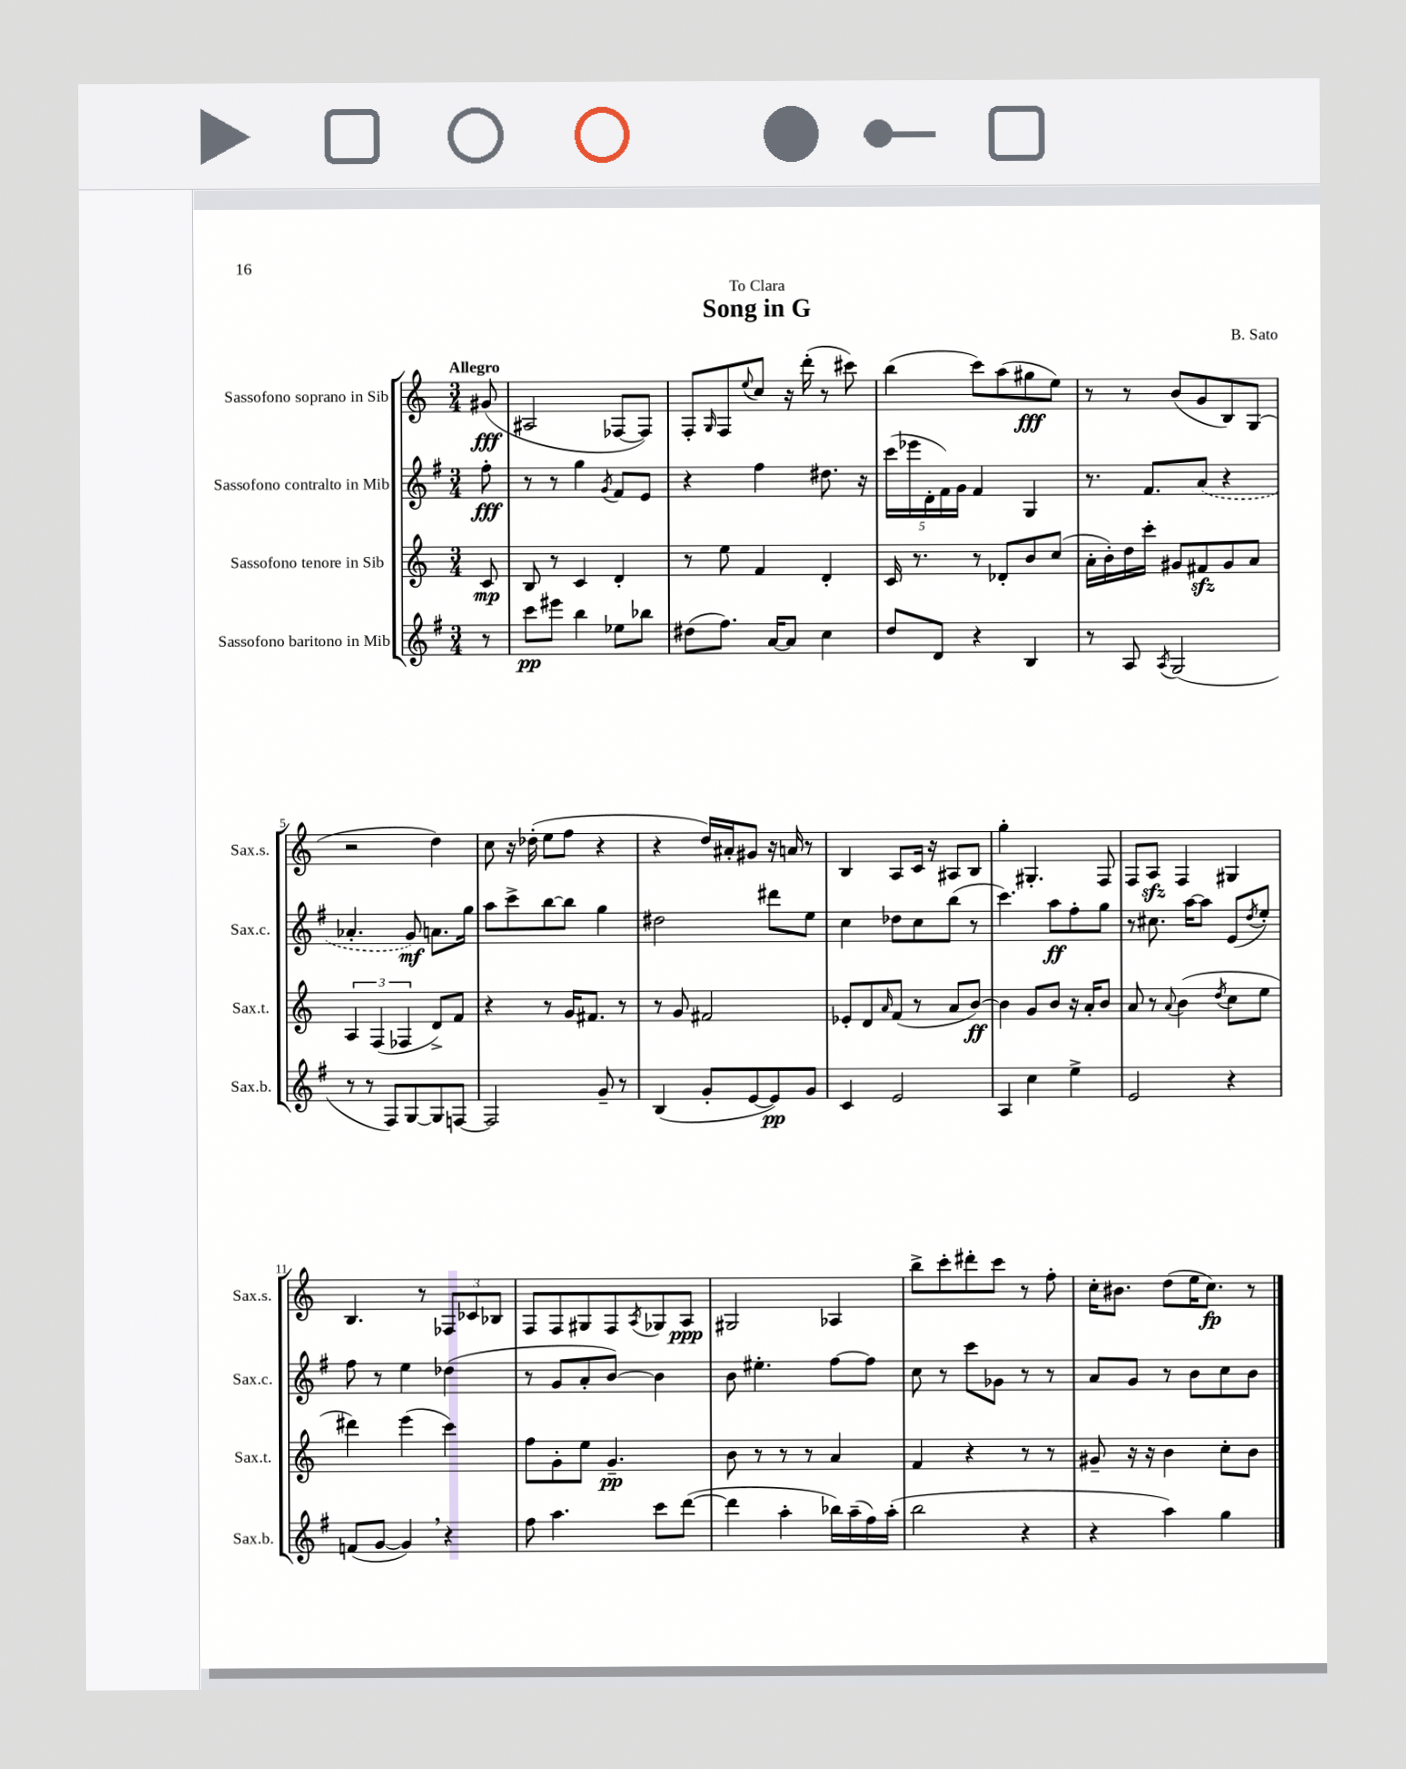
\header { title = "Song in G" composer = "B. Sato" dedication = "To Clara" }
<<
\new StaffGroup <<
\new Staff = "s0" \with { instrumentName = "Sassofono soprano in Sib" shortInstrumentName = "Sax.s." } {
    \clef treble \key c \major \numericTimeSignature \time 3/4 \partial 8 \tempo "Allegro"
    gis'8\fff( |
    ais2 fes8~ fes8) |
    f8-. \grace { g16 } f8 \appoggiatura { e''8 } c''8 r16 d'''16-.( r8 cis'''8) |
    b''4( c'''8) a''8( gis''8\fff e''8) |
    r8 r8 b'8( g'8 b8) g8( |
    r2 d''4) |
    c''8 r16 des''16-.( e''8 f''8 r4 |
    r4 d''16) ais'16-. gis'8 r16 a'16 r8 |
    b4 a8 c'16 r16 ais8 b8 |
    g''4-. gis4.-. f8 |
    f8 a8\sfz f4 gis4 |
    b4. r8 \tuplet 3/2 { fes8 ces'8 bes8 } |
    f8 f8 gis8 f8 \acciaccatura { a8 } ges8 a8\ppp |
    gis2 aes4 |
    b''8-> c'''8-. dis'''8-. c'''8 r8 f''8-. |
    c''16-. bis'8. d''8( e''16 c''8.\fp) r8 \bar "|." |
}
\new Staff = "s1" \with { instrumentName = "Sassofono contralto in Mib" shortInstrumentName = "Sax.c." } {
    \clef treble \key g \major \numericTimeSignature \time 3/4 \partial 8
    fis''8-.\fff |
    r8 r8 g''4 \acciaccatura { g'8 } fis'8 e'8 |
    r4 fis''4 dis''8. r16 |
    \tuplet 5/4 { c'''16( ees'''16 d'16-. fis'16) g'16 } fis'4 g4 |
    r8. fis'8. \once \slurDashed a'8( r4 |
    aes'4.-. g'8\mf) a'8. g''16 |
    a''8 c'''8-> b''8~ b''8 g''4 |
    dis''2 dis'''8 e''8 |
    c''4 des''8 c''8 b''8( r8 |
    c'''4.) a''8\ff fis''8-. g''8 |
    r8 cis''8. a''16~ a''8 e'8( \acciaccatura { d''8 } e''8-.) |
    fis''8 r8 e''4 des''4( |
    r8 g'8 a'8-. b'8~) b'4 |
    b'8 eis''4.-. fis''8~ fis''8 |
    c''8 r8 c'''8 ges'8 r8 r8 |
    a'8 g'8 r8 b'8 c''8 b'8 \bar "|." |
}
\new Staff = "s2" \with { instrumentName = "Sassofono tenore in Sib" shortInstrumentName = "Sax.t." } {
    \clef treble \key c \major \numericTimeSignature \time 3/4 \partial 8
    c'8\mp |
    b8 r8 c'4 d'4-. |
    r8 e''8 f'4 d'4-. |
    c'16 r8. r8 des'8-. b'8 c''8( |
    a'16-. b'16-.) d''16 c'''16-. gis'8 fis'8\sfz gis'8 a'8 |
    \tuplet 3/2 { a4 f4( fes4 } d'8->) f'8 |
    r4 r8 g'16 fis'8. r8 |
    r8 g'8 fis'2 |
    ees'8-. d'8 \grace { a'16 } f'8( r8 a'8 b'8~\ff) |
    b'4 g'8 b'8 r16 a'16-. b'8 |
    a'8 r8 \appoggiatura { a'8 } b'4( \acciaccatura { d''8 } c''8 e''8 |
    dis'''4) e'''4( c'''4) |
    f''8 g'8-. e''8 g'4.--\pp |
    b'8 r8 r8 r8 a'4 |
    f'4 r4 r8 r8 |
    gis'8-- r16 r16 b'4 c''8-. b'8 \bar "|." |
}
\new Staff = "s3" \with { instrumentName = "Sassofono baritono in Mib" shortInstrumentName = "Sax.b." } {
    \clef treble \key g \major \numericTimeSignature \time 3/4 \partial 8
    r8 |
    c'''8\pp eis'''8 b''4 ees''8 bes''8 |
    dis''8( fis''8.) a'16~ a'8 c''4 |
    d''8 d'8 r4 b4 |
    r8 a8 \acciaccatura { a8 } g2( |
    r8 r8 fis8) g8~ g8 f8~ |
    f2 g'8-- r8 |
    b4( g'8-. e'8~ e'8\pp) g'8 |
    c'4 e'2 |
    a4 c''4 e''4-> |
    e'2 r4 |
    f'8( g'8~ g'4) \breathe r4 |
    fis''8 a''4. c'''8 d'''8~( |
    d'''4 a''4-. bes''16) a''16--( fis''16) a''16-.( |
    b''2 r4 |
    r4 a''4) g''4 \bar "|." |
}
>>
>>
